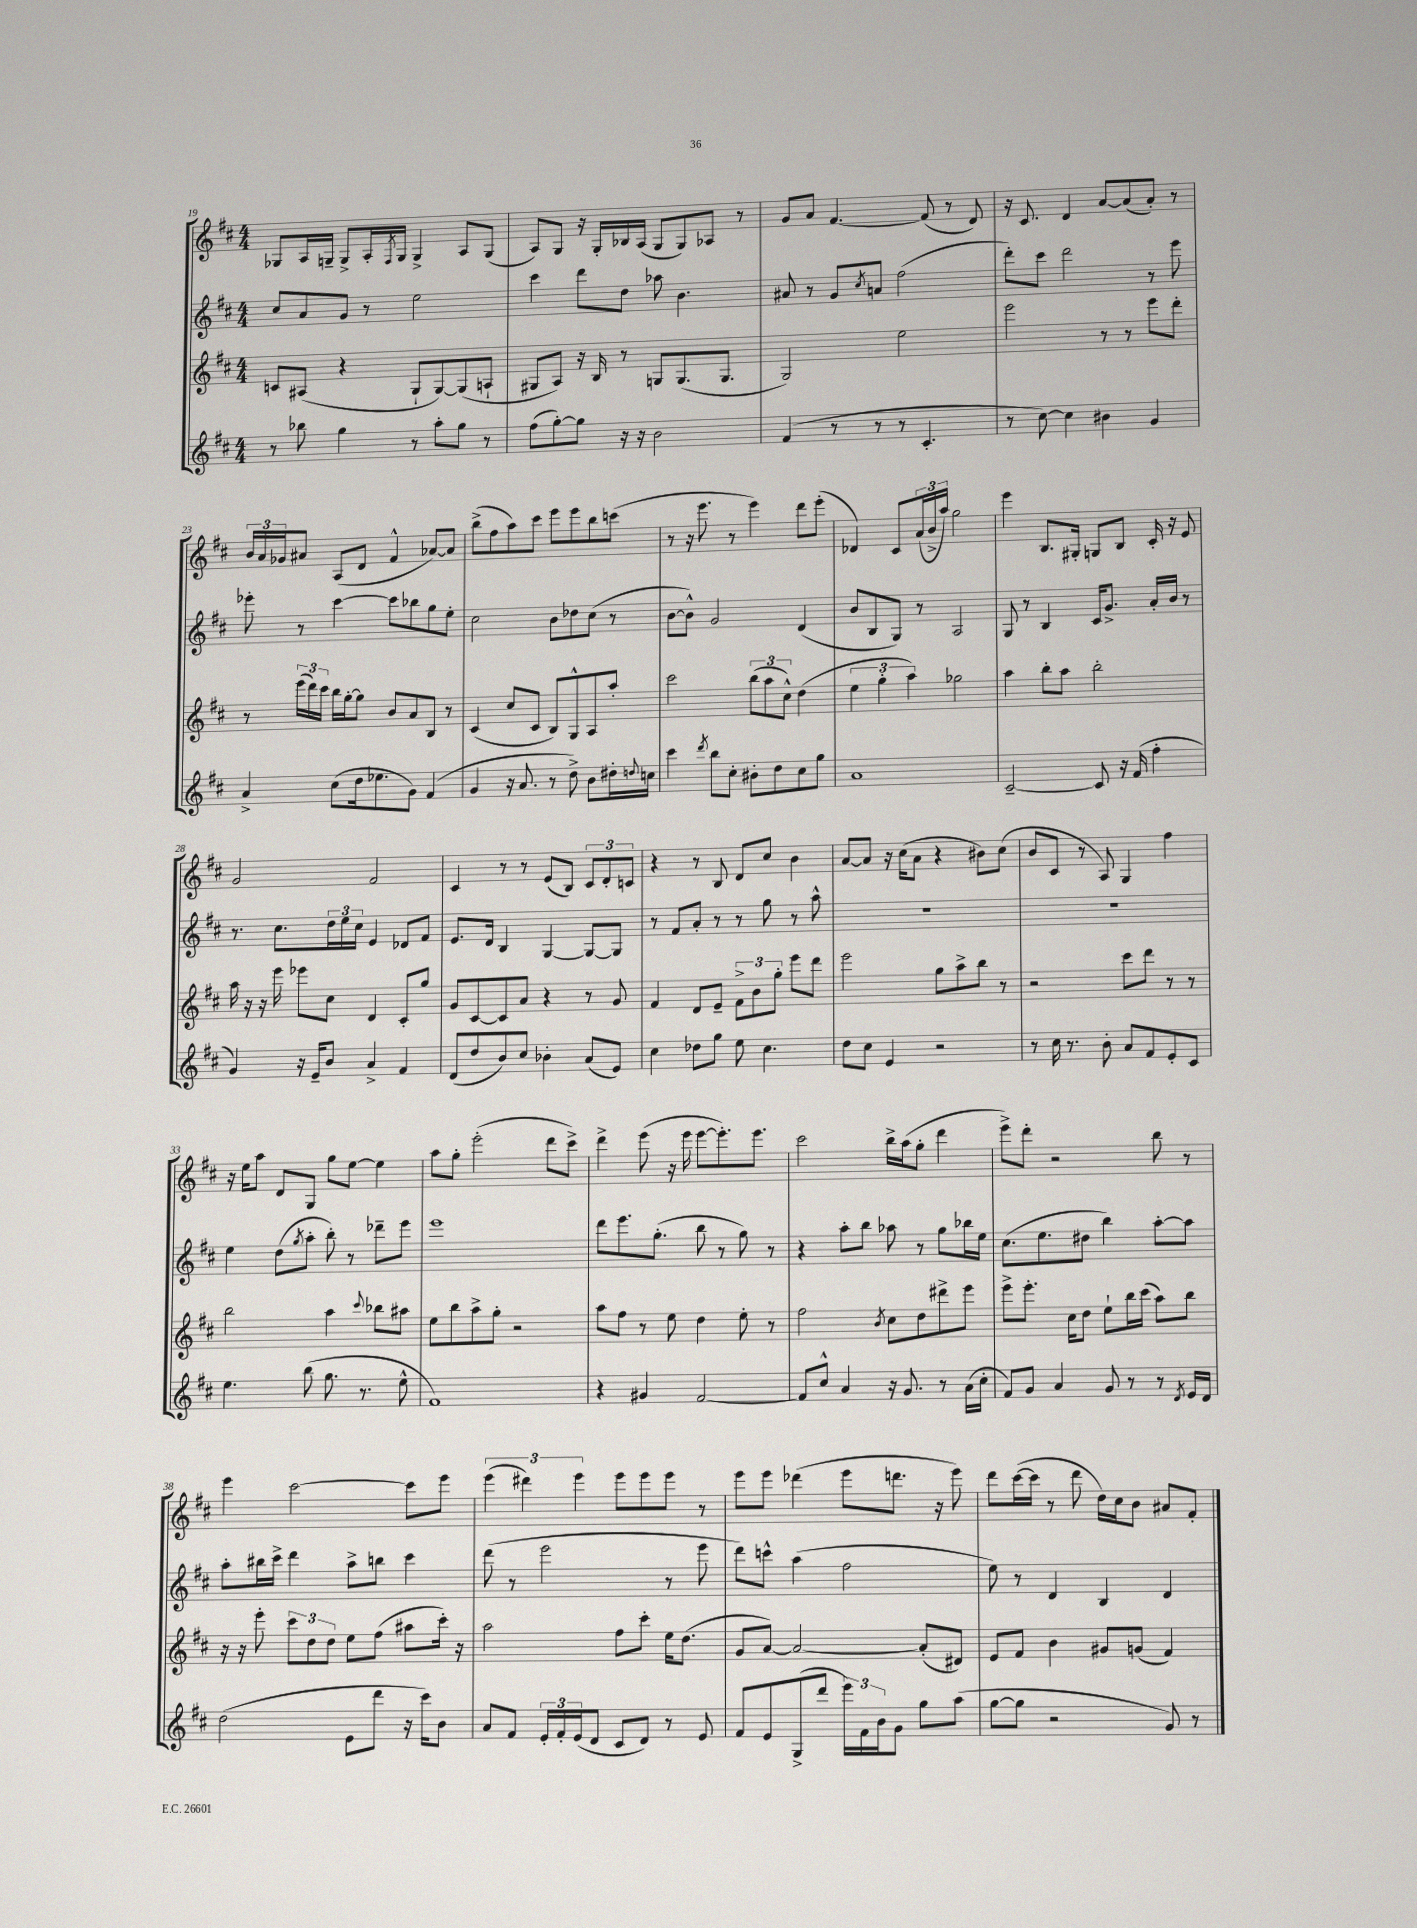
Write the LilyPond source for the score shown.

<<
\new StaffGroup <<
\new Staff = "s0" {
    \clef treble \key d \major \numericTimeSignature \time 4/4
    ges8 a16 g16-- g8-> a16-. \acciaccatura { fis8 } g16 g4-> a8 g8( |
    a8) g8 r16 g16-. bes16 a16( g8 g8) aes8 r8 |
    g'8 a'8 fis'4.~ fis'8( r8 d'8) |
    r16 cis'8. d'4 a'8~ a'8( a'8-.) r8 |
    \tuplet 3/2 { b'16 a'16 ges'16 } ais'8 a8( d'8 fis'4-^ aes'8~) aes'8 |
    b''8->( fis''8 a''8) cis'''8 e'''8 e'''8 b''8 c'''8( |
    r8 r16 e'''8. r8 e'''4) d'''8 e'''8-.( |
    des'4) cis'8 \tuplet 3/2 { a'16( b'16-> a''16) } g''2 |
    e'''4 b8. gis16-. g8 b8 cis'16-. r16 e'8 |
    g'2 fis'2 |
    cis'4 r8 r8 e'8( b8) \tuplet 3/2 { cis'8 d'8-. c'8 } |
    r4 r8 b8 d'8 cis''8 b'4 |
    a'8~ a'8 r16 cis''16( a'8 r4 bis'8) cis''8( |
    b'8 cis'8 r8 a8) g4 fis''4 |
    r16 e''16 a''8 d'8 g8 g''8 e''8~ e''4 |
    a''8 g''8-. e'''2-.( d'''8 cis'''8->) |
    d'''4-> e'''8( r16 e'''16 e'''8~ e'''8.-.) e'''8. |
    cis'''2 b''16-> a''16( g''8-. d'''4 |
    e'''8->) d'''8-. r2 b''8 r8 |
    e'''4 cis'''2~ cis'''8 e'''8 |
    \tuplet 3/2 { e'''4( dis'''4) e'''4 } e'''8 e'''8 e'''8 r8 |
    e'''8 e'''8 des'''4( e'''8 d'''8. r16 e'''8) |
    d'''8 cis'''16~( cis'''16 r8 d'''8 d''16) cis''16 b'8 ais'8 fis'8-. \bar "|." |
}
\new Staff = "s1" {
    \clef treble \key d \major \numericTimeSignature \time 4/4
    cis''8 a'8 g'8 r8 e''2 |
    cis'''4 d'''8 d''8 aes''8 b'4. |
    ais'8 r8 g'8 \acciaccatura { cis''8 } a'8 fis''2( |
    d'''8-.) cis'''8 d'''2 r8 e'''8 |
    ees'''8-. r8 cis'''4~ cis'''8 bes''8 g''8 e''8-. |
    cis''2 b'8 des''8 cis''8( r8 |
    b'8~ b'8-^) g'2 d'4( |
    b'8 b8 g8) r8 a2 |
    g8 r8 b4 cis'16 g'8.-> a'16-. b'16 r8 |
    r8. cis''8. \tuplet 3/2 { d''16 e''16 cis''16 } e'4 des'8 fis'8 |
    e'8. d'16 b4 g4~ g8~ g8 |
    r8 fis'8 a'8-. r8 r8 g''8 r8 a''8-^ |
    R1 |
    R1 |
    e''4 d''8( \acciaccatura { g''8 } a''8-. b''8-.) r8 des'''8-- e'''8 |
    e'''1 |
    d'''8 e'''8. g''8.-.( b''8 r8 g''8) r8 |
    r4 a''8-. b''8 aes''8 r8 g''8 bes''16 e''16 |
    cis''8.( e''8. dis''8 b''4) a''8~-. a''8 |
    a''8-. bis''16 cis'''16-> d'''4 a''8-> b''8 cis'''4 |
    d'''8( r8 e'''2 r8 e'''8 |
    d'''8) c'''8-^ a''4( fis''2 |
    e''8) r8 d'4 b4 d'4 \bar "|." |
}
\new Staff = "s2" {
    \clef treble \key d \major \numericTimeSignature \time 4/4
    c'8 ais8( r4 g8-! g8~) g8( a8-! |
    gis8 a8) r16 b16 r8 g8 g8.( g8. |
    g2) e''2 |
    e'''2 r8 r8 e'''8 d'''8-. |
    r8 \tuplet 3/2 { e'''16( d'''16) cis'''16 } b''16 g''16~-. g''8 b'8 a'8 b8 r8 |
    cis'4( cis''8 cis'8 b8) g8-^ a8 a''8-. |
    cis'''2 \tuplet 3/2 { b''8( a''8 cis''8-^) } d''4( |
    \tuplet 3/2 { e''4 g''4-. a''4) } ges''2 |
    a''4 b''8-. a''8 b''2-. |
    a''16 r16 r16 e'''16 ees'''8 cis''8 d'4 cis'8-. g''8 |
    g'8 cis'8~ cis'8 a'8 r4 r8 g'8 |
    fis'4 d'8 e'8-- \tuplet 3/2 { fis'8-> b'8 g''8-. } e'''8 d'''8 |
    e'''2 g''8 a''8-> b''8 r8 |
    r2 cis'''8 d'''8 r8 r8 |
    b''2 a''4 \appoggiatura { cis'''8 } bes''8 ais''8 |
    e''8 b''8 a''8-> g''8-. r2 |
    a''8 fis''8 r8 e''8 d''4 e''8-. r8 |
    fis''2 \acciaccatura { b'8 } cis''8 d''8 dis'''8-> e'''8 |
    e'''8-> e'''8.-. cis''16 d''8 e''8-! b''16 cis'''16( a''8) b''8 |
    r16 r16 e'''8-. \tuplet 3/2 { cis'''8 d''8 d''8 } e''8 fis''8( ais''8 cis'''16-.) r16 |
    a''2 fis''8 cis'''8-. e''16 d''8.( |
    g'8 a'8~) a'2~ a'8-.( dis'8) |
    e'8 fis'8 b'4 gis'8 g'8( fis'4) \bar "|." |
}
\new Staff = "s3" {
    \clef treble \key d \major \numericTimeSignature \time 4/4
    r8 bes''8 g''4 r8 a''8-. g''8 r8 |
    fis''8( g''8~-.) g''8 r16 r16 b'2 |
    fis'4( r8 r8 r8 cis'4.-. |
    r8 cis''8~) cis''4 bis'4 g'4 |
    a'4-> cis''8( d''16 ees''8. g'8) fis'4( |
    g'4 r16 a'8. r8 d''8->) b'8 dis''16-. \appoggiatura { d''8 } c''16 |
    cis'''4 \acciaccatura { d'''8 } b''8 cis''8-. bis'8-. d''8 cis''8 g''8 |
    a'1 |
    cis'2~-- cis'8 r16 fis'16( fis''4-. |
    g'4) r16 e'16-- b'8 a'4-> fis'4 |
    d'8( d''8 b'8) cis''8 bes'4-. a'8( e'8) |
    cis''4 des''8 g''8 e''8 cis''4. |
    d''8 cis''8 e'4 r2 |
    r8 cis''16 r8. b'8-. a'8 fis'8 e'8-. cis'8 |
    e''4. b''8( g''8. r8. e''8-^ |
    fis'1) |
    r4 gis'4 fis'2~ |
    fis'8 cis''8-^ a'4 r16 g'8. r8 a'16( cis''16-. |
    fis'8) g'8 a'4 g'8 r8 r8 \acciaccatura { d'8 } e'16 d'16 |
    d''2( e'8 d'''8 r16 cis'''16) b'8 |
    a'8 fis'8 \tuplet 3/2 { e'16-. fis'16-. e'16( } d'8 cis'8 d'8) r8 e'8 |
    fis'8 e'8 g8->( d'''8 \tuplet 3/2 { e'''16) fis'16 b'16 } g'8 g''8 a''8( |
    g''8~ g''8 r2 g'8) r8 \bar "|." |
}
>>
>>
\layout { \context { \Score currentBarNumber = #19 } }
